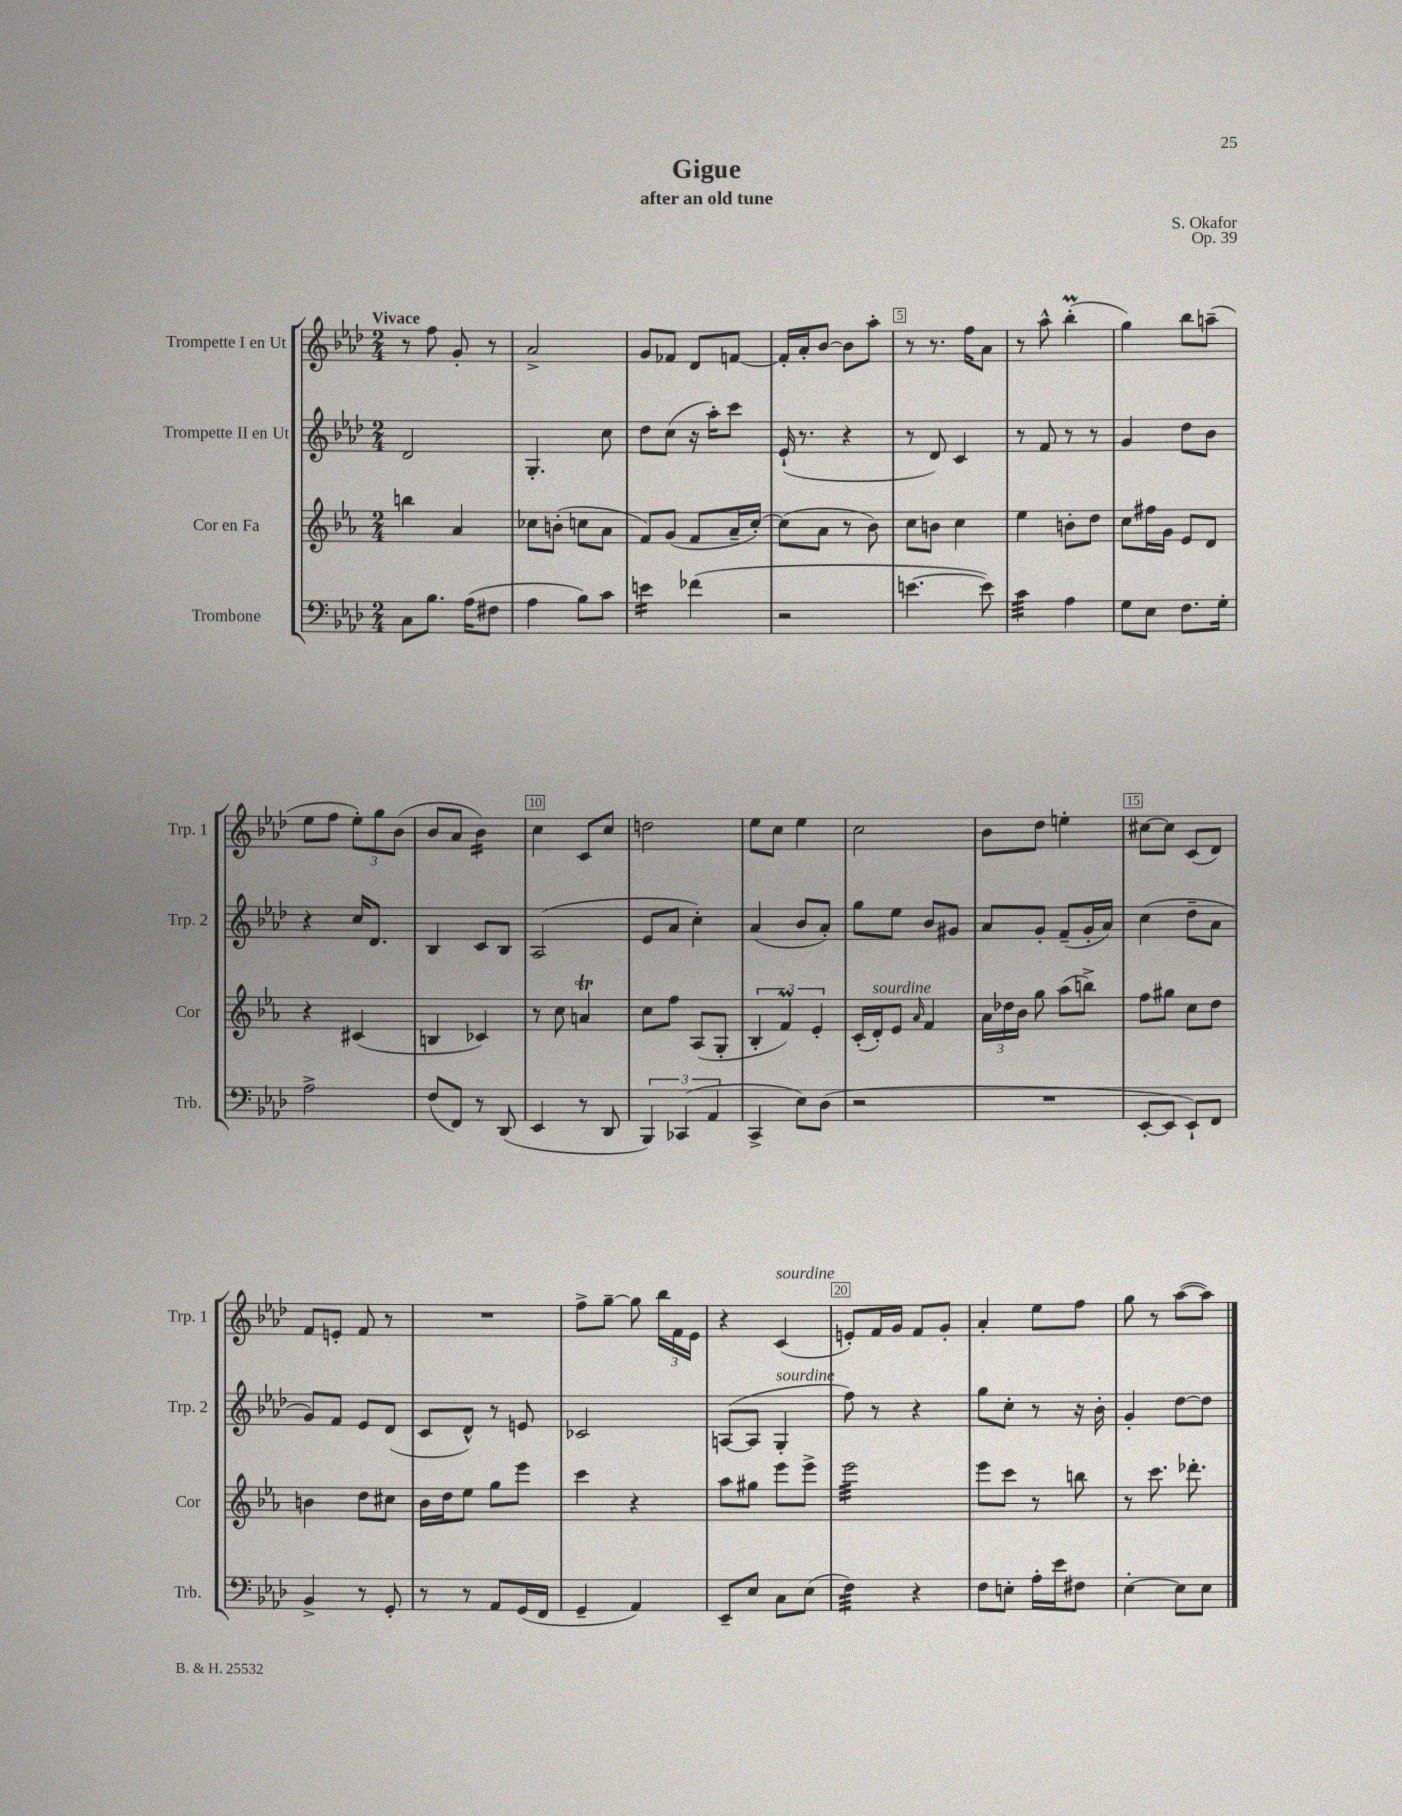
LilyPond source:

\header { title = "Gigue" composer = "S. Okafor" subtitle = "after an old tune" opus = "Op. 39" }
<<
\new StaffGroup <<
\new Staff = "s0" \with { instrumentName = "Trompette I en Ut" shortInstrumentName = "Trp. 1" } {
    \clef treble \key aes \major \numericTimeSignature \time 2/4 \tempo "Vivace"
    \autoBeamOff r8 f''8 g'8-. r8 |
    aes'2-> |
    g'8[ fes'8] des'8[ f'8]~ |
    f'16[-. aes'16-. bes'8]~ bes'8[ aes''8]-. |
    r8 r8. f''16[ aes'8] |
    r8 aes''8-^ bes''4-.\prall( |
    g''4) bes''8[ a''8]--( |
    ees''8[ f''8] \tuplet 3/2 { ees''8[-.) g''8 bes'8]( } |
    bes'8[ aes'8] bes'4:16) |
    c''4 c'8[ c''8] |
    d''2 |
    ees''8[ c''8] ees''4 |
    c''2 |
    bes'8[ des''8] e''4-. |
    cis''8[~ cis''8] c'8[( des'8]) |
    f'8[ e'8]-. f'8 r8 |
    R2 |
    f''8[-> g''8]~-- g''8 \tuplet 3/2 { bes''16[ f'16 ees'16] } |
    r4 c'4^\markup { \italic "sourdine" }( |
    e'8[-.) f'16 g'16] f'8[ g'8]-. |
    aes'4-. ees''8[ f''8] |
    g''8 r8 aes''8[~( aes''8]) \bar "|." |
}
\new Staff = "s1" \with { instrumentName = "Trompette II en Ut" shortInstrumentName = "Trp. 2" } {
    \clef treble \key aes \major \numericTimeSignature \time 2/4
    \autoBeamOff des'2 |
    g4.-. c''8 |
    des''8[ c''8]( r16 aes''16[-.) c'''8] |
    ees'16-!( r8. r4 |
    r8 des'8) c'4 |
    r8 f'8 r8 r8 |
    g'4 des''8[ bes'8] |
    r4 c''16[ des'8.] |
    bes4 c'8[ bes8] |
    aes2( |
    ees'8[ aes'8] c''4-.) |
    aes'4( bes'8[ aes'8]-.) |
    g''8[ ees''8] bes'8[ gis'8] |
    aes'8[ g'8]-. f'8[--( g'16-. aes'16]) |
    c''4( des''8[-- aes'8] |
    g'8[) f'8] ees'8[ des'8]( |
    c'8[ des'8]-^) r8 e'8 |
    ces'2 |
    a8[~( a8] g4-.^\markup { \italic "sourdine" } |
    f''8) r8 r4 |
    g''8[ c''8]-. r8 r16 bes'16-. |
    g'4-. des''8[~ des''8] \bar "|." |
}
\new Staff = "s2" \with { instrumentName = "Cor en Fa" shortInstrumentName = "Cor" } {
    \clef treble \key ees \major \numericTimeSignature \time 2/4
    \autoBeamOff b''4 aes'4 |
    ces''8[ b'8]-.( c''8[ aes'8] |
    f'8[) g'8]( f'8[ aes'16-- c''16]~-.) |
    c''8[( aes'8] r8 bes'8) |
    c''8[ b'8] c''4 |
    ees''4 b'8[-. d''8] |
    c''8[ fis''16 g'16] ees'8[ d'8] |
    r4 cis'4( |
    b4 ces'4) |
    r8 c''8 a'4\trill |
    c''8[ f''8] aes8[( g8]-. |
    \tuplet 3/2 { bes4-. f'4\prall) ees'4-. } |
    c'16[-.( d'16-.^\markup { \italic "sourdine" }) ees'8] \grace { aes'16 } f'4 |
    \tuplet 3/2 { aes'16[ des''16 bes'16] } g''8 aes''8[( b''8]->) |
    f''8[ gis''8] c''8[ d''8] |
    b'4 d''8[ cis''8] |
    bes'16[ d''16 ees''8] g''8[ ees'''8] |
    c'''4 r4 |
    aes''8[ gis''8] ees'''8[ ees'''8]-> |
    ees'''2:32 |
    ees'''8[ c'''8] r8 b''8 |
    r8 c'''8. des'''8.-. \bar "|." |
}
\new Staff = "s3" \with { instrumentName = "Trombone" shortInstrumentName = "Trb." } {
    \clef bass \key aes \major \numericTimeSignature \time 2/4
    \autoBeamOff c8[ bes8.] aes16[( fis8] |
    aes4 bes8[) c'8] |
    e'4:16 fes'4( |
    r2 |
    e'4.~ e'8) |
    c'4:32 aes4 |
    g8[ ees8] f8.[ g16]-. |
    aes2-> |
    f8[( f,8]) r8 des,8( |
    ees,4 r8 des,8 |
    \tuplet 3/2 { bes,,4) ces,4( aes,4 } |
    c,4-> ees8[) des8]( |
    r2 |
    R2 |
    ees,8[~-. ees,8] ees,8[-!) f,8] |
    bes,4-> r8 g,8-. |
    r8 r8 aes,8[ g,16( f,16] |
    g,4-- aes,4) |
    ees,8[-- ees8] c8[ ees8]( |
    f4:32) r4 |
    f8[ e8]-. aes16[-. ees'16 fis8] |
    ees4~-. ees8[ ees8] \bar "|." |
}
>>
>>
\layout { \context { \Score \override BarNumber.break-visibility = ##(#f #t #t) barNumberVisibility = #(every-nth-bar-number-visible 5) \override BarNumber.stencil = #(make-stencil-boxer 0.1 0.3 ly:text-interface::print) } }
